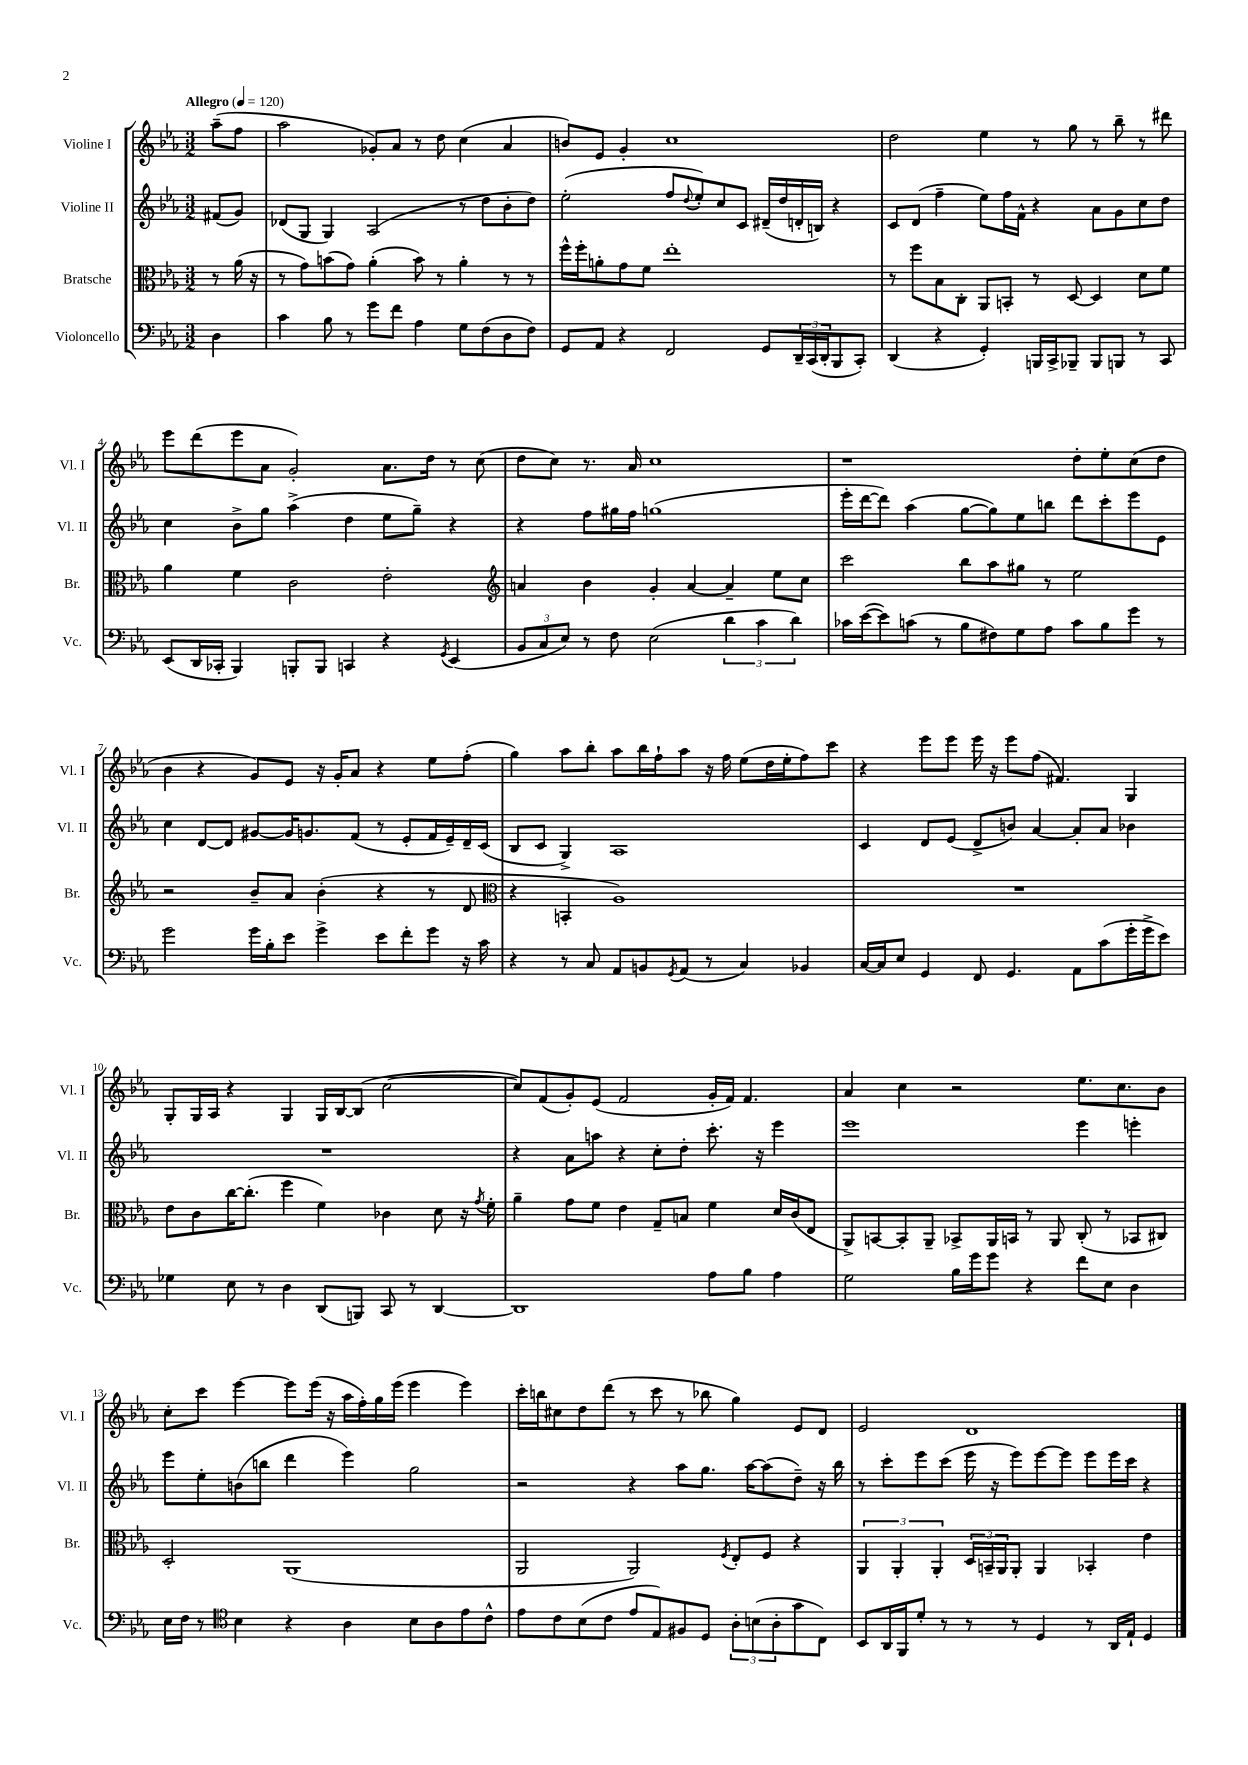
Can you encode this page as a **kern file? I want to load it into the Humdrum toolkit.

**kern	**kern	**kern	**kern
*part4	*part3	*part2	*part1
*staff4	*staff3	*staff2	*staff1
*I"Violoncello	*I"Bratsche	*I"Violine II	*I"Violine I
*I'Vc.	*I'Br.	*I'Vl. II	*I'Vl. I
*clefF4	*clefC3	*clefG2	*clefG2
*k[b-e-a-]	*k[b-e-a-]	*k[b-e-a-]	*k[b-e-a-]
*M3/2	*M3/2	*M3/2	*M3/2
*MM120	*MM120	*MM120	*MM120
=	=	=	=
!	!	!	!LO:TX:a:B:t=Allegro
4D\	8r	(8f#X/L	(8aa-~\L
.	(16a-\	8g/J)	8ff\J
.	16r	.	.
=1	=1	=1	=1
4c\	8r	(8d-X/L	2aa-\
.	8g\L)	8G/J	.
8B-\	(8bn\	4G/)	.
8r	8g\J)	.	.
8g\L	(4a-'\	(2A-/	8g-X'/L)
8f\J	.	.	8a-/J
4A-\	8b\)	.	8r
.	8r	.	8dd\
8G\L	4a-'\	8r	(4cc\
(8F\	.	8dd\L	.
8D\	8r	8b-'\	4a-/
8F\J)	8r	8dd\J)	.
=2	=2	=2	=2
8GG/L	16ff^^\LL	(2ee-'\	8bn/L)
.	16ff'\J	.	.
8AA-/J	8an'\	.	8e-/J
4r	8g\	.	4g'/
.	8f\J	.	.
2FF/	1ee-'	8ff/L	1cc
.	.	8qqdd/	.
.	.	8ee-'/)	.
.	.	8cc/	.
.	.	8c/J	.
8GG/L	.	(16d#X~/LL	.
.	.	16dd/	.
24DD~/L	.	16dn'/	.
(24CC/	.	.	.
.	.	16Bn/JJ)	.
24DD'/J	.	.	.
8BBB-/	.	4r	.
8CC'/J)	.	.	.
=3	=3	=3	=3
(4DD/	8r	8c/L	2dd\
.	8ff\L	(8d/J	.
4r	8B-\	4ff~\	.
.	8C'\J	.	.
4GG'/)	8AA-/L	8ee-\L)	4ee-\
.	8BBn'/J	16ff\L	.
.	.	16f^^\JJ	.
16BBBn/LL	8r	4r	8r
16CC^/J	.	.	.
8BBB-X~/J	[8D/	.	8gg\
8BBB-/L	4D/]	8a-\L	8r
8BBBn/J	.	8g\	8bb-~\
8r	8d\L	8cc\	8r
8CC/	8f\J	8dd\J	8ddd#X\
!!LO:LB:g=z
=4	=4	=4	=4
(8EE-/L	4a-\	4cc\	8eee-\L
16DD/L	.	.	(8ddd\
16CC-X'/JJ	.	.	.
4BBB-/)	4f\	8b-^\L	8eee-\
.	.	8gg\J	8a-\J
8BBBn'/L	2c\	(4aa-^\	2g'/)
8BBB/J	.	.	.
4CCn/	.	4dd\	.
4r	2e-'\	8ee-\L	8.a-\L
.	.	8gg~\J)	.
.	.	.	16dd\Jk
8qGG/	.	.	.
(4EE-/	.	4r	8r
.	.	.	(8cc\
=5	=5	=5	=5
*	*clefG2	*	*
12BB-/L	4an/	4r	8dd\L
12C/	.	.	.
.	.	.	8cc\J)
12E-/J)	.	.	.
8r	4b-\	8ff\L	8.r
8F\	.	16gg#X\L	.
.	.	16ff\JJ	16a-/
(2E-\	4g'/	(1ggn	1cc
.	[4a/	.	.
6d\	4a~/]	.	.
6c\	.	.	.
.	8ee-\L	.	.
6d\)	.	.	.
.	8cc\J	.	.
=6	=6	=6	=6
16c-X\LL	2ccc\	16eee-'\LL	1r
([16e-\J	.	[16ddd\J	.
8e-\])	.	8ddd\J])	.
(8cn\J	.	(4aa-\	.
8r	.	.	.
8B-\L	8bb-\L	[8gg\L	.
8F#X\)	8aa-\	8gg\])	.
8G\	8gg#X\J	8ee-\	.
8A-\J	8r	8bbn\J	.
8c\L	2ee-\	8ddd\L	8dd'\L
8B-\	.	8ccc'\	8ee-'\
8g\J	.	8eee-\	(8cc\
8r	.	8e-\J	8dd\J
!!LO:LB:g=z
=7	=7	=7	=7
2g\	2r	4cc\	4b-\
.	.	[8d/L	4r
.	.	8d/J]	.
16g\LL	8b-~/L	[8g#X/L	8g/L)
16B-'\J	.	.	.
8e-\J	8a-/J	16g#/K]	8e-/J
.	.	8.gn/	.
4g^\	(4b-'\	.	16r
.	.	.	16g'/KL
.	.	(8f/J	8a-/J
8e-\L	4r	8r	4r
8f'\	.	8e-'/L	.
8g\J	8r	16f/L	8ee-\L
.	.	16e-~/)	.
16r	8d/	16d~/	(8ff'\J
16c\	.	(16c/JJ	.
=8	=8	=8	=8
*	*clefC3	*	*
4r	4r	8B-/L	4gg\)
.	.	8c/J	.
8r	4BBn'/	4G^/)	8aa-\L
8C/	.	.	8bb-'\J
8AA-/L	1A-)	1A-	8aa-\L
8BBn/	.	.	16bb-\L
.	.	.	16ff`\J
8qGG/	.	.	.
(8AA-/J	.	.	8aa-\J
8r	.	.	16r
.	.	.	16ff\
4C/)	.	.	(8ee-\L
.	.	.	16dd\L
.	.	.	16ee-'\J
4BB-X/	.	.	8ff\)
.	.	.	8ccc\J
=9	=9	=9	=9
[16C/LL	1.r	4c/	4r
16C/J]	.	.	.
8E-/J	.	.	.
4GG/	.	8d/L	8eee-\L
.	.	(8e-/J	8eee-\J
8FF/	.	8d^/L	16eee-\
.	.	.	16r
4.GG/	.	8bn/J)	8eee-\L
.	.	[4a-/	(8ff\J
.	.	.	4.f#X/)
8AA-\L	.	8a-'/L]	.
(8c\	.	8a-/J	.
16g'\L	.	4b-X\	4G/
16g^\J	.	.	.
8e-\J)	.	.	.
!!LO:LB:g=z
=10	=10	=10	=10
4G-X\	8e-\L	1.r	8G'/L
.	8c\	.	16G/L
.	.	.	16A-/JJ
8E-\	[16cc\K	.	4r
.	(8.cc'\J]	.	.
8r	.	.	.
4D\	4ff\	.	4G/
(8DD/L	4f\)	.	16G/LL
.	.	.	[16B-/J
8BBBn/J)	.	.	(8B-/J]
8CC/	4c-X\	.	[2cc\
8r	.	.	.
[4DD/	8d\	.	.
.	16r	.	.
.	8qg/	.	.
.	16f'\	.	.
=11	=11	=11	=11
1DD]	4a-~\	4r	8cc/L])
.	.	.	(8f/
.	8g\L	8a-\L	8g'/)
.	8f\J	8aan\J	(8e-/J
.	4e-\	4r	2f/
.	8G~/L	8cc'\L	.
.	8Bn/J	8dd'\J	.
8A-\L	4f\	8.ccc'\	16g'/LL
.	.	.	16f/JJ)
8B-\J	.	.	4.f/
.	.	16r	.
4A-\	16d/LL	4eee-\	.
.	(16c/J	.	.
.	8E-/J	.	.
=12	=12	=12	=12
2G\	8AA-^/L)	1eee-	4a-/
.	[8BBn/	.	.
.	8BB'/]	.	4cc\
.	8AA-~/J	.	.
16B-\LL	8BB-X^/L	.	2r
16g\J	.	.	.
8g\J	16AA-/L	.	.
.	16BBn/JJ	.	.
4r	8r	.	.
.	8AA-/	.	.
8f\L	(8C'/	4eee-\	8.ee-\L
8E-\J	8r	.	.
.	.	.	8.cc\
4D\	8BB-X/L	4eeen'\	.
.	8C#X/J)	.	8b-\J
!!LO:LB:g=z
=13	=13	=13	=13
16E-\LL	2D'/	8eee-\L	8cc'\L
16F\JJ	.	.	.
8r	.	8ee-'\	8ccc\J
*clefC4	*	*	*
4B-\	.	(8bn\	[4eee-\
.	.	8bbn\J	.
4r	(1AA-	4ddd\	8eee-\L]
.	.	.	(16eee-\Jk
.	.	.	16r
4A-\	.	4eee-\)	16aa-\LL
.	.	.	16ff'\)
.	.	.	16gg\
.	.	.	(16eee-\JJ
8B-\L	.	2gg\	4eee-\
8A-\	.	.	.
8e-\	.	.	4eee-\)
8c^^\J	.	.	.
=14	=14	=14	=14
8e-\L	2AA-/	2r	16ccc'\LL
.	.	.	16bbn\J
8c\	.	.	8cc#X\
(8B-\	.	.	8dd\
8c\J	.	.	(8ddd\J
8e-/L	2AA-/)	4r	8r
8E-/)	.	.	8ccc\
8F#X/	.	8aa-\L	8r
8D/J	.	8.gg\J	8bb-X\
.	8qF/	.	.
12A-'\L	8E-'/L	.	4gg\)
.	.	[16aa-\KL	.
(12Bn\	.	.	.
.	8F/J	(8aa-\]	.
12A-'\	.	.	.
8g\	4r	8dd~\J)	8e-/L
8C\J)	.	16r	8d/J
.	.	16bb-\	.
=15	=15	=15	=15
8BB-/L	6AA-/	8r	2e-/
16AA-/L	.	8ccc'\L	.
.	6AA-'/	.	.
16FF/J	.	.	.
8d'/J	.	8eee-\	.
.	6AA-'/	.	.
8r	.	(8ccc\J	.
8r	24D/LL	16eee-\	1d
.	24BBn~/	.	.
.	.	16r	.
.	24AA-/J	.	.
8r	8AA-'/J	8eee-\L)	.
4D/	4AA-/	[8eee-\	.
.	.	8eee-\J]	.
8r	4BB-X'/	8eee-\L	.
16AA-/LL	.	16eee-\L	.
16E-`/JJ	.	16ccc\JJ	.
4D/	4e-\	4r	.
==	==	==	==
*-	*-	*-	*-
